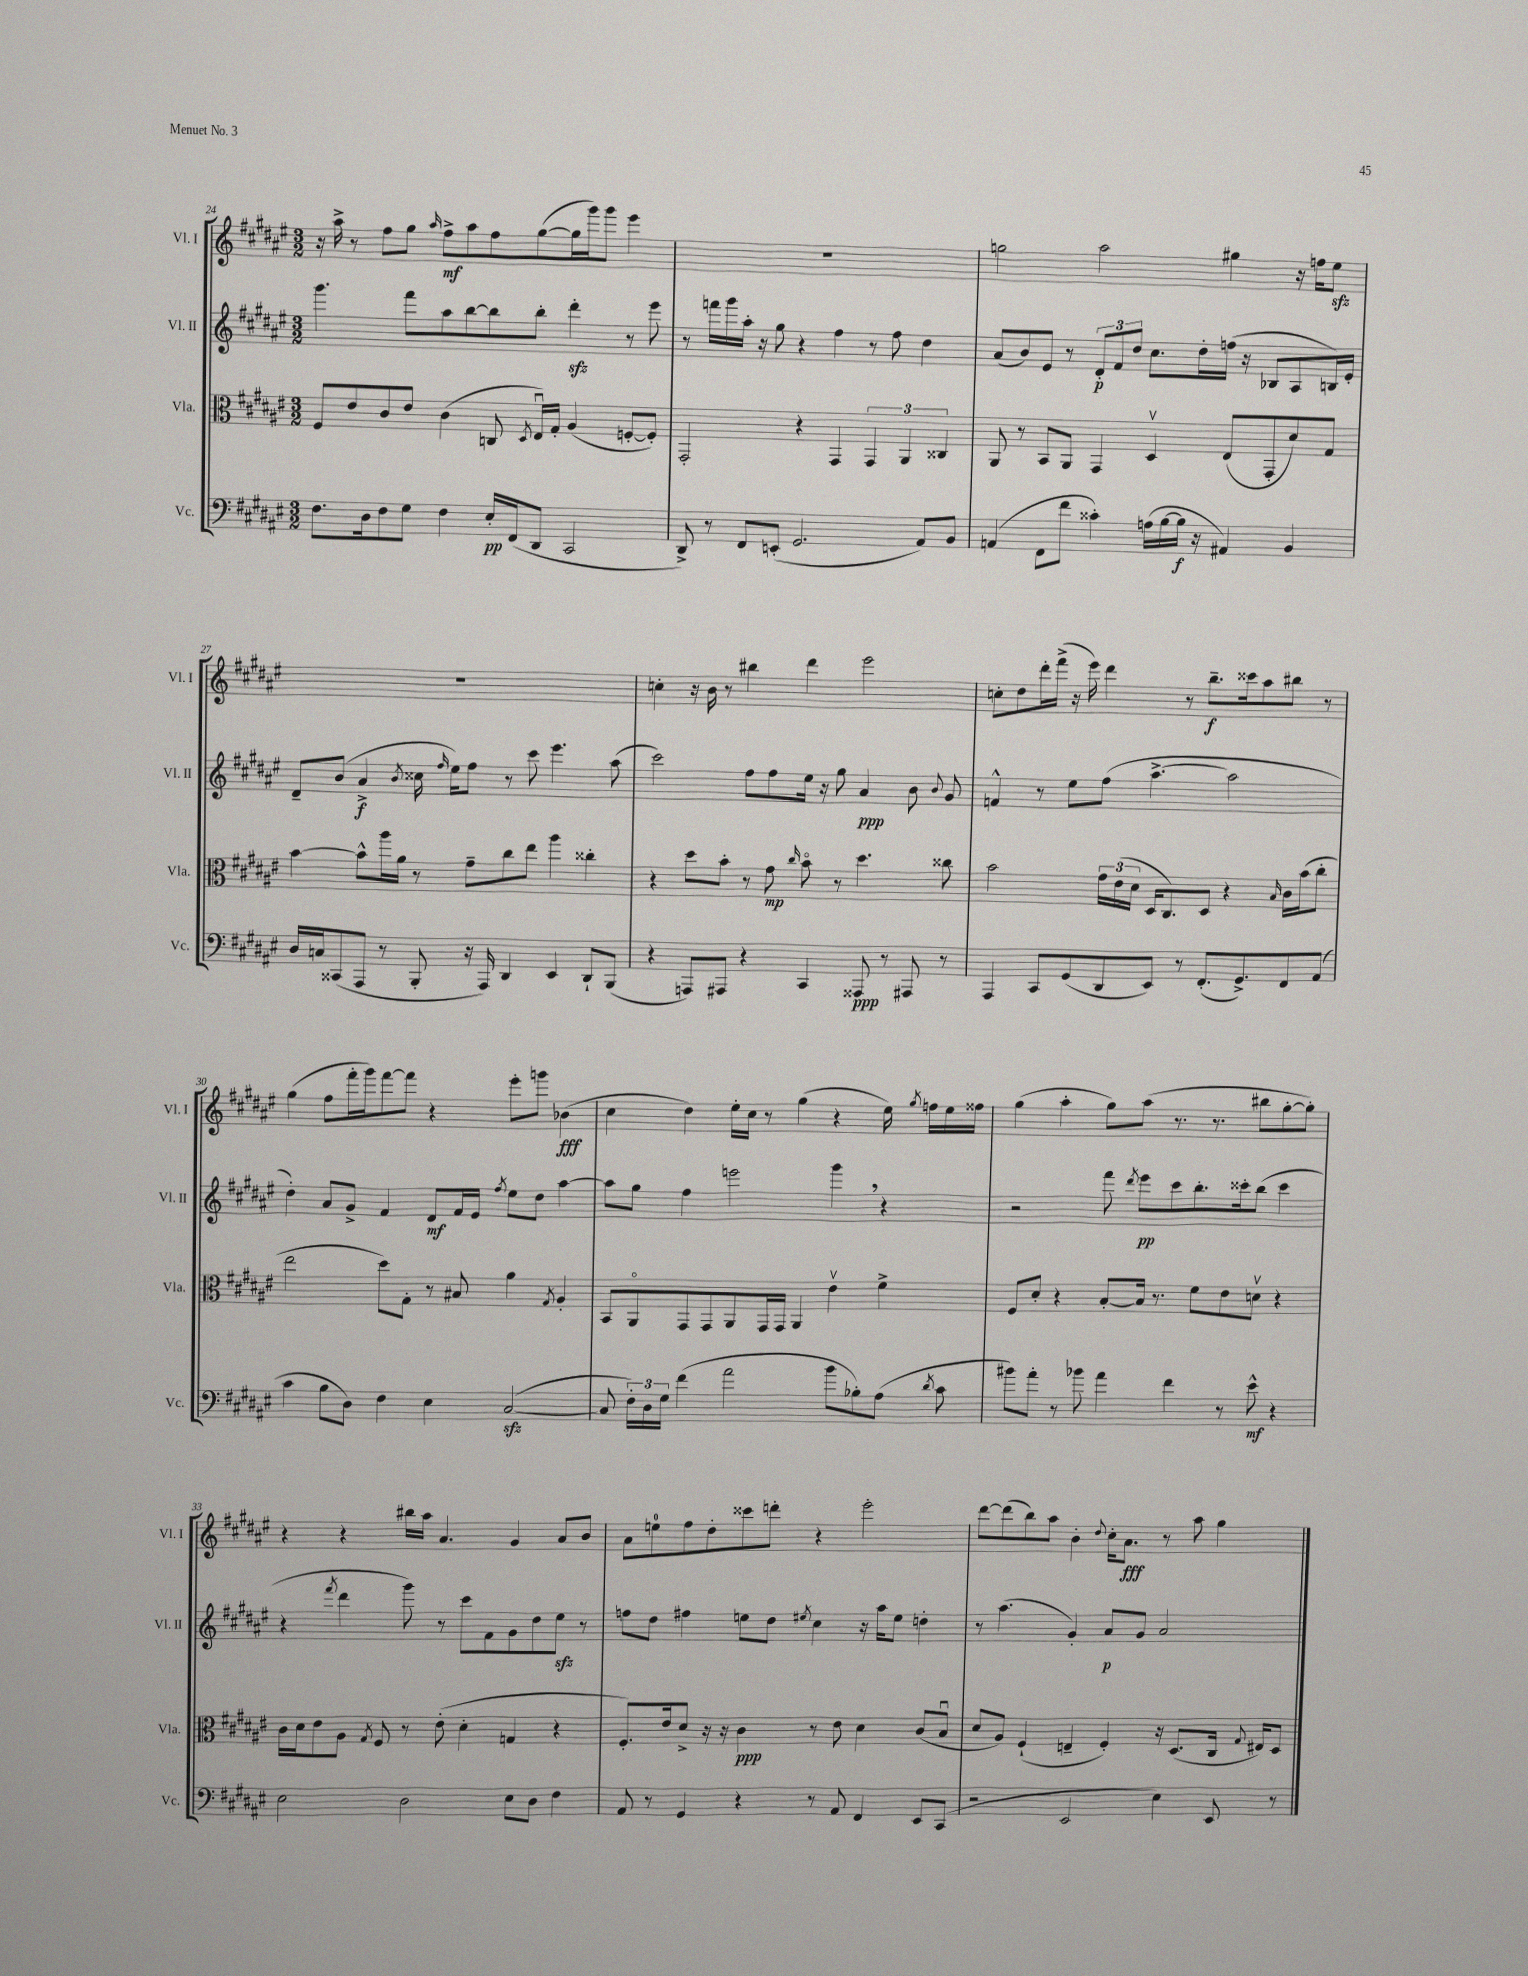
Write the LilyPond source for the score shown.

<<
\new StaffGroup <<
\new Staff = "s0" \with { instrumentName = "Vl. I" shortInstrumentName = "Vl. I" } {
    \clef treble \key fis \major \numericTimeSignature \time 3/2
    \autoBeamOff r16 ais''16-> r8 fis''8[ gis''8] \grace { ais''16 } fis''8[->\mf ais''8 fis''8 gis''8~( gis''16 gis'''16) gis'''8] eis'''4 |
    R1. |
    g''2 ais''2 gis''4 r16 f''16[ eis''8]\sfz |
    R1. |
    c''4-. r16 b'16 r8 bis''4 dis'''4 eis'''2 |
    c''8[-. dis''8 dis'''16-. fis'''16]->( r16 eis'''16) dis'''4 r8 b''8.[--\f cisis'''16 ais''8 bis''8] r8 |
    gis''4( fis''8[ fis'''16-. gis'''16) fis'''8~ fis'''8] r4 eis'''8[-. g'''8] bes'4\fff( |
    cis''4 dis''4) eis''16[-. cis''16] r8 gis''4( r4 eis''16) \acciaccatura { gis''8 } f''16[ eis''16 fisis''16] |
    gis''4( ais''4-. gis''8[) ais''8]( r8. r8. bis''8[ gis''8~-. gis''8]-.) |
    r4 r4 bis''16[ ais''16] ais'4. gis'4 ais'8[ b'8] |
    ais'8[ e''8-0 fis''8 dis''8-. cisis'''8 d'''8]-. r4 eis'''2-. |
    dis'''8[~ dis'''8( b''8) ais''8] b'4-. \appoggiatura { dis''8 } cis''16[-. ais'8.]\fff r8 ais''8 gis''4 \bar "|." |
}
\new Staff = "s1" \with { instrumentName = "Vl. II" shortInstrumentName = "Vl. II" } {
    \clef treble \key fis \major \numericTimeSignature \time 3/2
    \autoBeamOff gis'''4. fis'''8[ ais''8 b''8~ b''8 b''8]-. dis'''4-.\sfz r8 eis'''8 |
    r8 f'''16[ gis'''16 ais''16]-. r16 gis''8 r4 fis''4 r8 fis''8 dis''4 |
    ais'8[( b'8) eis'8] r8 \tuplet 3/2 { dis'8[-.\p fis'8 dis''8] } cis''8.[ dis''16-. f''16]( r16 bes8[ ais8 b16) eis'16]-. |
    dis'8[-- b'8]( ais'4->\f \acciaccatura { b'8 } cisis''16 \grace { fis''16 } eis''16[) fis''8] r8 cis'''8 eis'''4. ais''8( |
    cis'''2) fis''8[ fis''8 eis''16] r16 gis''8 ais'4\ppp b'8 \appoggiatura { b'8 } gis'8 |
    f'4-^ r8 eis''8[ fis''8]( ais''4.~-> ais''2 |
    dis''4-.) ais'8[ gis'8]-> fis'4 dis'8[\mf fis'16 eis'16] \acciaccatura { fis''8 } eis''8[ dis''8] ais''4~ |
    ais''8[ gis''8] fis''4 e'''2 gis'''4 \breathe r4 |
    r2 fis'''8 \acciaccatura { dis'''8 } eis'''8[\pp cis'''8 b''8.-. cisis'''16-. b''8]( cisis'''4 |
    r4 \acciaccatura { fis'''8 } dis'''4 gis'''8) r8 cis'''8[ fis'8 gis'8 dis''8 eis''8]\sfz r8 |
    f''8[ dis''8] fis''4 e''8[ dis''8] \acciaccatura { eis''8 } cis''4 r16 ais''16[ eis''8] d''4-. |
    r8 ais''4.( gis'4-.) ais'8[\p gis'8] ais'2 \bar "|." |
}
\new Staff = "s2" \with { instrumentName = "Vla." shortInstrumentName = "Vla." } {
    \clef alto \key fis \major \numericTimeSignature \time 3/2
    \autoBeamOff fis8[ eis'8 cis'8 eis'8] cis'4( c8 \acciaccatura { dis8 } eis16[\downbow) gis16]-. ais4( f8[~-. f8]-.) |
    gis,2-. r4 gis,4 \tuplet 3/2 { gis,4 ais,4 cisis4 } |
    ais,8 r8 b,8[ ais,8] gis,4 dis4\upbow eis8[( gis,8-. dis'8) gis8] |
    b'4~ b'8[-^ ais''16 ais'16] r8 gis'8[-- cis''8 eis''8] ais''4 cisis''4-. |
    r4 dis''8[ b'8]-. r8 gis'8\mp \grace { cis''16 } b'8\flageolet r8 dis''4. cisis''8 |
    b'2 \tuplet 3/2 { gis'16[ eis'16( dis'16] } dis16[ cis8.) dis8] r4 \grace { b16 } cis'16[ b'16( cis''8]-. |
    eis''2 dis''8[) gis8]-. r8 bis8 ais'4 \acciaccatura { gis8 } ais4-. |
    b,8[ ais,8\flageolet gis,8 gis,8 ais,8 gis,16 gis,16] ais,4 eis'4\upbow fis'4-> |
    fis8[ dis'8]-. r4 b8[~-. b16] r8. fis'8[ eis'8 d'8]\upbow r4 |
    cis'16[ dis'16 eis'8 ais8] \acciaccatura { gis8 } fis8 r8 eis'8-.( dis'4-. g4 r4 |
    fis8.[-.) eis'16 dis'8]-> r16 r16 cis'4\ppp r8 eis'8 dis'4 cis'8[( b8]\downbow |
    dis'8[ ais8]) fis4-!( e4-- fis4-.) r16 dis8.[( cis16] \appoggiatura { gis8 } eis16[) dis8] \bar "|." |
}
\new Staff = "s3" \with { instrumentName = "Vc." shortInstrumentName = "Vc." } {
    \clef bass \key fis \major \numericTimeSignature \time 3/2
    \autoBeamOff fis8.[ dis16 fis8 gis8] fis4 eis16[-.\pp fis,16( dis,8] cis,2 |
    dis,8->) r8 fis,8[ e,8]-.( gis,2. ais,8[) b,8] |
    a,4( fis,8[ fis'8] cisis'4-.) a16[( b16~ b16]\f r16 ais,4) b,4 |
    dis16[ c16 cisis,8( ais,,8] r8 b,,8-. r16 ais,,16) dis,4 eis,4 dis,8[-! b,,8]( |
    r4 a,,8[) ais,,8] r4 cis,4 aisis,,8\ppp r8 ais,,8 r8 |
    ais,,4 cis,8[ gis,8( dis,8 eis,8]) r8 fis,8.[-.( gis,8.->) fis,8 ais,8]( |
    cis'4 b8[ dis8]) fis4 eis4 cis2~\sfz( |
    cis8 \tuplet 3/2 { fis16[-.) dis16 gis16] } fis'4( ais'2 b'8[ bes8-.) ais8]( \acciaccatura { dis'8 } cis'8 |
    bis'8[) ais'8]-. r8 bes'8 ais'4 fis'4 r8 eis'8-^\mf r4 |
    eis2 dis2 eis8[ dis8] fis4 |
    ais,8 r8 gis,4 r4 r8 ais,8 fis,4 eis,8[ cis,8]( |
    r2 eis,2 eis4) eis,8 r8 \bar "|." |
}
>>
>>
\layout { \context { \Score currentBarNumber = #24 } }
